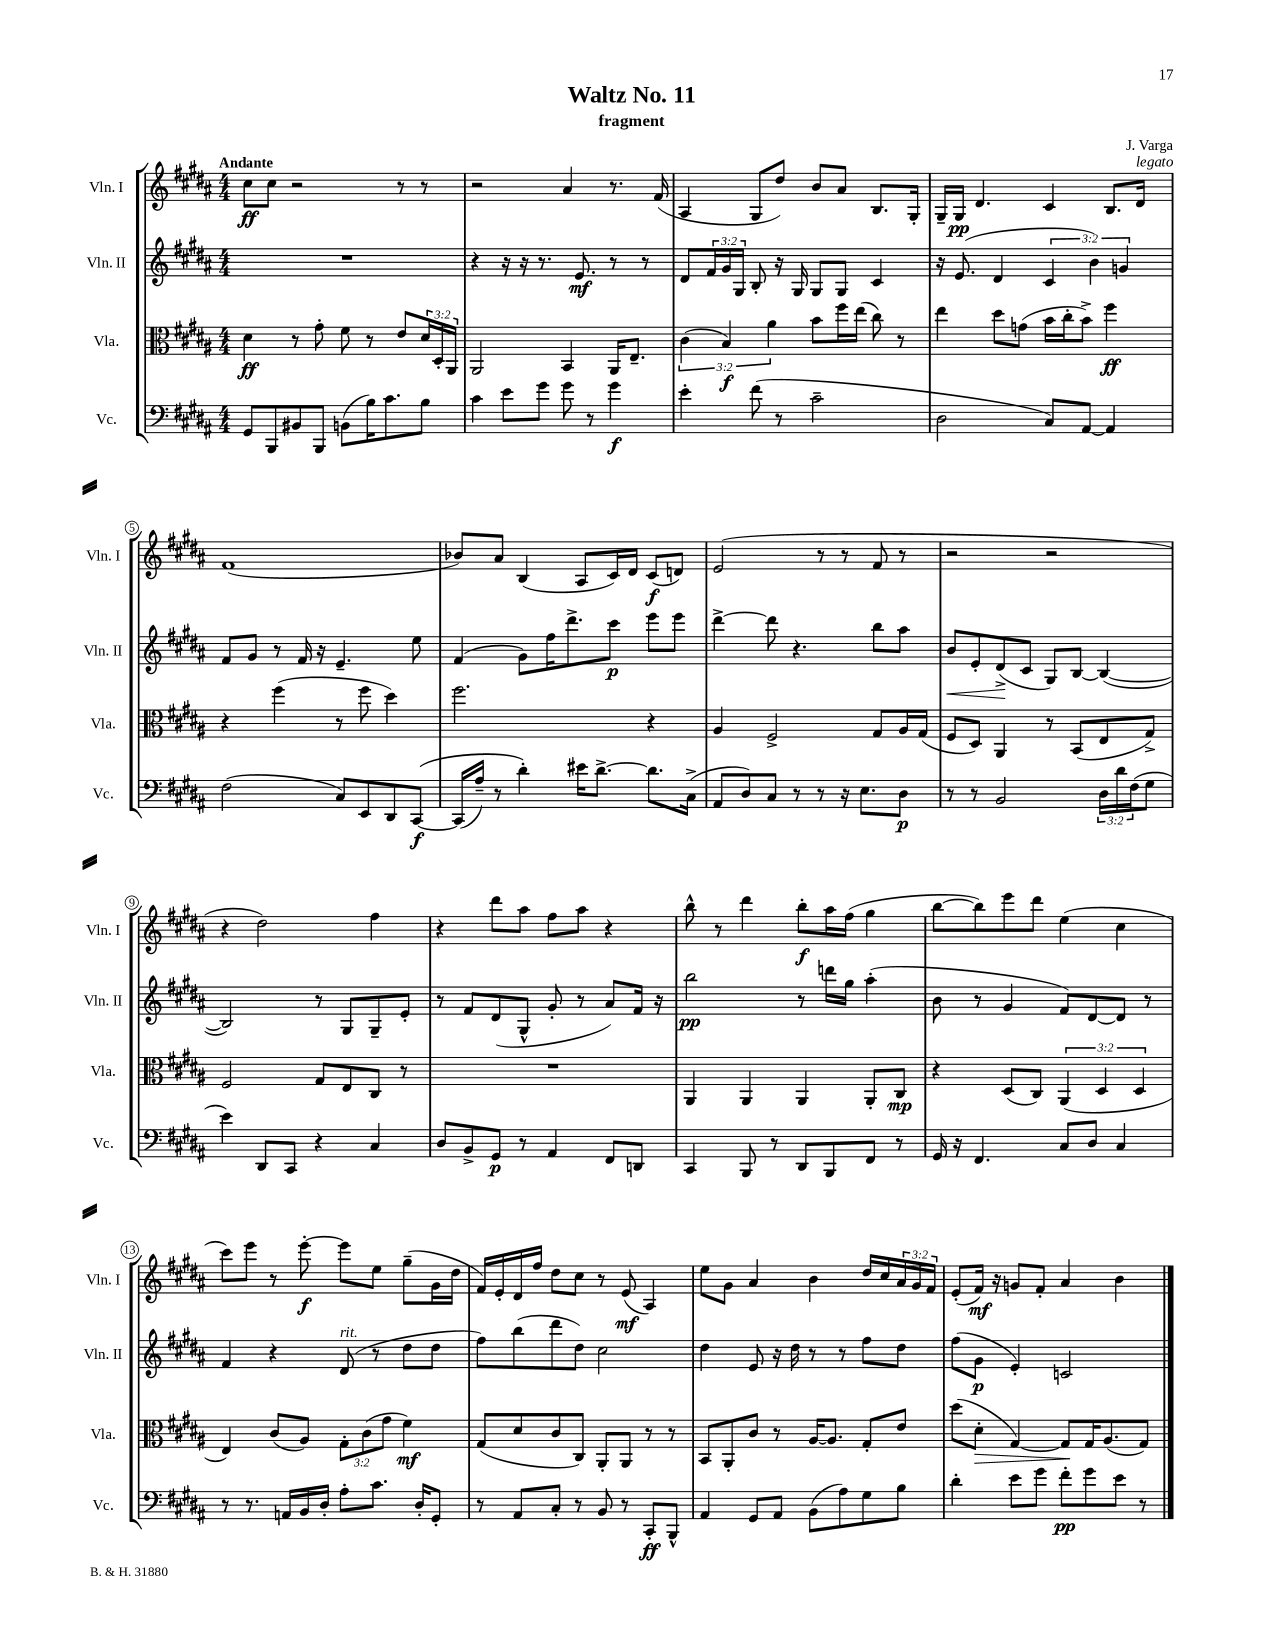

**kern	**dynam	**kern	**dynam	**kern	**dynam	**kern	**dynam
*part4	*part4	*part3	*part3	*part2	*part2	*part1	*part1
*staff4	*staff4	*staff3	*staff3	*staff2	*staff2	*staff1	*staff1
*I"Vc.	*	*I"Vla.	*	*I"Vln. II	*	*I"Vln. I	*
*I'Vc.	*	*I'Vla.	*	*I'Vln. II	*	*I'Vln. I	*
*clefF4	*	*clefC3	*	*clefG2	*	*clefG2	*
*k[f#c#g#d#a#]	*	*k[f#c#g#d#a#]	*	*k[f#c#g#d#a#]	*	*k[f#c#g#d#a#]	*
*M4/4	*	*M4/4	*	*M4/4	*	*M4/4	*
=1	=1	=1	=1	=1	=1	=1	=1
!	!	!	!	!	!	!LO:TX:a:B:t=Andante	!
8GG#/L	.	4d#\	ff	1r	.	8cc#\L	ff
8BBB/	.	.	.	.	.	8cc#\J	.
8BB#X/	.	8r	.	.	.	2r	.
8BBB/J	.	8g#'\	.	.	.	.	.
(8BBn\L	.	8f#\	.	.	.	.	.
16B\K)	.	8r	.	.	.	.	.
8.c#\	.	.	.	.	.	.	.
.	.	8e/L	.	.	.	8r	.
8B\J	.	24d#/L	.	.	.	8r	.
.	.	24D#'/	.	.	.	.	.
.	.	24AA#/JJ	.	.	.	.	.
=2	=2	=2	=2	=2	=2	=2	=2
4c#\	.	2AA#/	.	4r	.	2r	.
8e\L	.	.	.	16r	.	.	.
.	.	.	.	16r	.	.	.
8g#\J	.	.	.	8.r	.	.	.
8g#\	.	4BB/	.	.	.	4a#/	.
.	.	.	.	8.e/	mf	.	.
8r	.	.	.	.	.	.	.
4g#\	f	16AA#/KL	.	8r	.	8.r	.
.	.	8.E~/J	.	.	.	.	.
.	.	.	.	8r	.	.	.
.	.	.	.	.	.	(16f#/	.
=3	=3	=3	=3	=3	=3	=3	=3
4e'\	.	(6c#\	.	8d#/L	.	4A#/	.
.	.	.	.	24f#/L	.	.	.
.	.	6B/)	f	24g#/	.	.	.
.	.	.	.	24G#/JJ	.	.	.
(8f#\	.	.	.	8B'/	.	8G#/L	.
.	.	6a#\	.	.	.	.	.
8r	.	.	.	16r	.	8dd#/J)	.
.	.	.	.	16G#/	.	.	.
2c#~\	.	8b\L	.	8G#/L	.	8b/L	.
.	.	16ff#\L	.	8G#/J	.	8a#/J	.
.	.	(16ee\JJ	.	.	.	.	.
.	.	8cc#\)	.	4c#/	.	8.B/L	.
.	.	8r	.	.	.	.	.
.	.	.	.	.	.	16G#'/Jk	.
=4	=4	=4	=4	=4	=4	=4	=4
2D#\	.	4ee\	.	16r	.	16G#~/LL	.
.	.	.	.	(8.e/	.	16G#/JJ	pp
.	.	.	.	.	.	4.d#/	.
.	.	8dd#\L	.	4d#/	.	.	.
.	.	(8gn\J	.	.	.	.	.
8C#/L)	.	16b\LL	.	6c#/	.	4c#/	.
.	.	16cc#'\J	.	.	.	.	.
[8AA#/J	.	8b^\J)	.	.	.	.	.
.	.	.	.	6b\)	.	.	.
4AA#/]	.	4ff#\	ff	.	.	8.B/L	.
.	.	.	.	6gn/	.	.	.
!	!	!	!	!	!	!LO:TX:a:i:t=legato	!
.	.	.	.	.	.	16d#/Jk	.
!!LO:LB:g=z
=5	=5	=5	=5	=5	=5	=5	=5
(2F#\	.	4r	.	8f#/L	.	(1f#	.
.	.	.	.	8g#/J	.	.	.
.	.	(4ff#\	.	8r	.	.	.
.	.	.	.	16f#/	.	.	.
.	.	.	.	16r	.	.	.
8C#/L)	.	8r	.	4.e~/	.	.	.
8EE/	.	8ff#\	.	.	.	.	.
8DD#/	.	4dd#\)	.	.	.	.	.
([8CC#/J	f	.	.	8ee\	.	.	.
=6	=6	=6	=6	=6	=6	=6	=6
(16CC#/LL]	.	2.ff#\	.	(4f#/	.	8b-X/L)	.
16A#~/JJ)	.	.	.	.	.	.	.
8r	.	.	.	.	.	8a#/J	.
4d#'\)	.	.	.	8g#\L)	.	(4B/	.
.	.	.	.	16ff#\K	.	.	.
.	.	.	.	8.ddd#^\	.	.	.
16e#X\KL	.	.	.	.	.	8A#/L	.
[8.d#^\J	.	.	.	.	.	.	.
.	.	.	.	8ccc#\J	p	16c#/L)	.
.	.	.	.	.	.	16d#/JJ	.
8.d#\L]	.	4r	.	8eee\L	.	(8c#/L	f
.	.	.	.	8eee\J	.	8dn/J)	.
(16C#^\Jk	.	.	.	.	.	.	.
=7	=7	=7	=7	=7	=7	=7	=7
8AA#/L	.	4A#/	.	[4ddd#^\	.	(2e/	.
8D#/)	.	.	.	.	.	.	.
8C#/J	.	2F#^/	.	8ddd#\]	.	.	.
8r	.	.	.	4.r	.	.	.
8r	.	.	.	.	.	8r	.
16r	.	.	.	.	.	8r	.
8.E\L	.	.	.	.	.	.	.
.	.	8G#/L	.	8bb\L	.	8f#/	.
8D#\J	p	16A#/L	.	8aa#\J	.	8r	.
.	.	(16G#/JJ	.	.	.	.	.
=8	=8	=8	=8	=8	=8	=8	=8
!	!	!	!	!	!LO:HP:b	!	!
8r	.	8F#/L	.	8b/L	<	2r	.
8r	.	8D#/J)	.	8e'/	.	.	.
2BB/	.	4AA#/	.	(8d#^/	.	.	.
.	.	.	.	8c#/J	[	.	.
.	.	8r	.	8G#/L)	.	2r	.
.	.	(8BB/L	.	[8B/J	.	.	.
24D#\LL	.	8E/	.	(4B/_	.	.	.
24d#\	.	.	.	.	.	.	.
(24F#\J	.	.	.	.	.	.	.
8G#\J	.	8G#^/J)	.	.	.	.	.
!!LO:LB:g=z
=9	=9	=9	=9	=9	=9	=9	=9
4e\)	.	2F#/	.	2B/])	.	4r	.
8DD#/L	.	.	.	.	.	2dd#\)	.
8CC#/J	.	.	.	.	.	.	.
4r	.	8G#/L	.	8r	.	.	.
.	.	8E/	.	8G#/L	.	.	.
4C#/	.	8C#/J	.	8G#~/	.	4ff#\	.
.	.	8r	.	8e'/J	.	.	.
=10	=10	=10	=10	=10	=10	=10	=10
8D#/L	.	1r	.	8r	.	4r	.
8BB^/	.	.	.	8f#/L	.	.	.
8GG#/J	p	.	.	(8d#/	.	8ddd#\L	.
8r	.	.	.	8G#^^/J	.	8aa#\J	.
4AA#/	.	.	.	8g#'/	.	8ff#\L	.
.	.	.	.	8r	.	8aa#\J	.
8FF#/L	.	.	.	8a#/L)	.	4r	.
8DDn/J	.	.	.	16f#/Jk	.	.	.
.	.	.	.	16r	.	.	.
=11	=11	=11	=11	=11	=11	=11	=11
4CC#/	.	4AA#/	.	2bb\	pp	8bb^^\	.
.	.	.	.	.	.	8r	.
8BBB/	.	4AA#/	.	.	.	4ddd#\	.
8r	.	.	.	.	.	.	.
8DD#/L	.	4AA#/	.	8r	.	8bb'\L	f
8BBB/	.	.	.	16dddn\LL	.	16aa#\L	.
.	.	.	.	16gg#\JJ	.	(16ff#\JJ	.
8FF#/J	.	8AA#'/L	.	(4aa#'\	.	4gg#\	.
8r	.	8C#/J	mp	.	.	.	.
=12	=12	=12	=12	=12	=12	=12	=12
16GG#/	.	4r	.	8b\	.	[8bb\L	.
16r	.	.	.	.	.	.	.
4.FF#/	.	.	.	8r	.	8bb\])	.
.	.	(8D#/L	.	4g#/	.	8eee\	.
.	.	8C#/J)	.	.	.	8ddd#\J	.
8C#/L	.	(6AA#/	.	8f#/L)	.	(4ee\	.
8D#/J	.	.	.	[8d#/	.	.	.
.	.	6D#/	.	.	.	.	.
4C#/	.	.	.	8d#/J]	.	4cc#\	.
.	.	6D#/	.	.	.	.	.
.	.	.	.	8r	.	.	.
!!LO:LB:g=z
=13	=13	=13	=13	=13	=13	=13	=13
8r	.	4E/)	.	4f#/	.	8ccc#\L)	.
8.r	.	.	.	.	.	8eee\J	.
.	.	(8c#/L	.	4r	.	8r	.
16AAn/LL	.	.	.	.	.	.	.
16BB/	.	8A#/J)	.	.	.	[8eee'\	f
16D#'/JJ	.	.	.	.	.	.	.
!	!	!	!	!LO:TX:a:i:t=rit.	!	!	!
8A#'\L	.	12G#'\L	.	(8d#/	.	8eee\L]	.
.	.	(12c#\	.	.	.	.	.
8.c#\J	.	.	.	8r	.	8ee\J	.
.	.	12g#\J	.	.	.	.	.
.	.	4f#\)	mf	8dd#\L	.	(8gg#~\L	.
16D#'/KL	.	.	.	.	.	.	.
8GG#'/J	.	.	.	8dd#\J	.	16g#\L	.
.	.	.	.	.	.	16dd#\JJ	.
=14	=14	=14	=14	=14	=14	=14	=14
8r	.	(8G#/L	.	8ff#\L)	.	16f#/LL)	.
.	.	.	.	.	.	16e'/	.
8AA#/L	.	8d#/	.	(8bb\	.	16d#/	.
.	.	.	.	.	.	16ff#/JJ	.
8C#'/J	.	8c#/	.	8ddd#\	.	8dd#\L	.
8r	.	8C#/J)	.	8dd#\J)	.	8cc#\J	.
8BB/	.	8AA#'/L	.	2cc#\	.	8r	.
8r	.	8AA#/J	.	.	.	(8e/	mf
8CC#'/L	ff	8r	.	.	.	4A#/)	.
8BBB^^/J	.	8r	.	.	.	.	.
=15	=15	=15	=15	=15	=15	=15	=15
4AA#/	.	8BB/L	.	4dd#\	.	8ee\L	.
.	.	8AA#'/	.	.	.	8g#\J	.
8GG#/L	.	8c#/J	.	8e/	.	4a#/	.
8AA#/J	.	8r	.	16r	.	.	.
.	.	.	.	16dd#\	.	.	.
(8BB\L	.	[16A#/KL	.	8r	.	4b\	.
.	.	8.A#/J]	.	.	.	.	.
8A#\)	.	.	.	8r	.	.	.
8G#\	.	8G#'/L	.	8ff#\L	.	16dd#/LL	.
.	.	.	.	.	.	16cc#/	.
8B\J	.	8e/J	.	8dd#\J	.	24a#/	.
.	.	.	.	.	.	24g#/	.
.	.	.	.	.	.	24f#/JJ	.
=16	=16	=16	=16	=16	=16	=16	=16
4d#'\	.	(8dd#\L	.	(8ff#\L	.	(8e'/L	.
!	!	!	!LO:HP:b	!	!	!	!
.	.	8d#'\J	>	8g#\J	p	16f#/Jk)	mf
.	.	.	.	.	.	16r	.
8e\L	.	[4G#/)	.	4e'/)	.	8gn/L	.
8g#\J	.	.	.	.	.	8f#'/J	.
8f#'\L	pp	8G#/L]	.	2cn/	.	4a#/	.
8g#\	.	16G#/K	]	.	.	.	.
.	.	(8.A#/	.	.	.	.	.
8e\J	.	.	.	.	.	4b\	.
8r	.	8G#/J)	.	.	.	.	.
==	==	==	==	==	==	==	==
*-	*-	*-	*-	*-	*-	*-	*-
